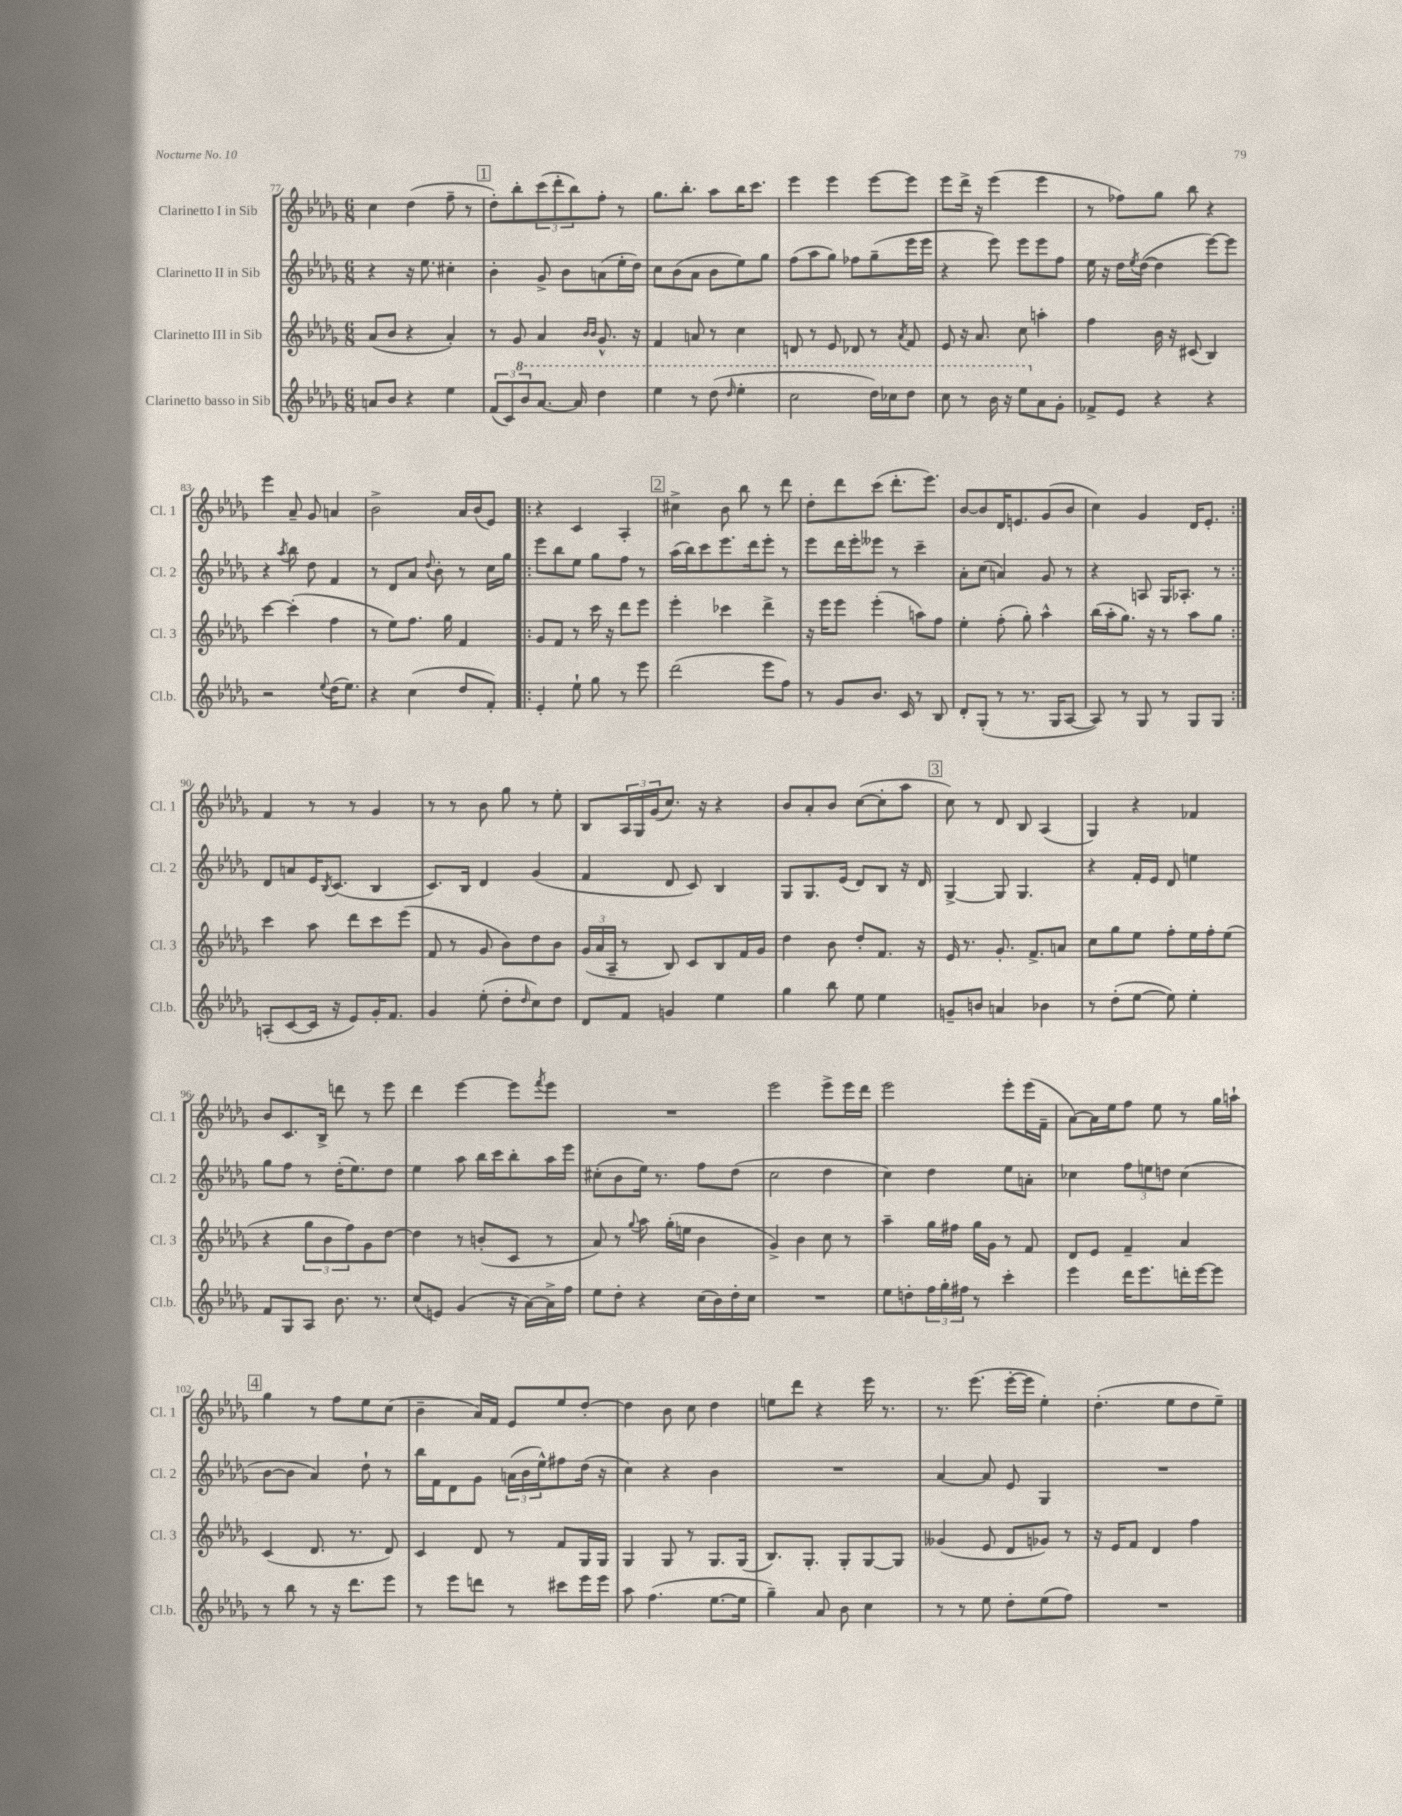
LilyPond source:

<<
\new StaffGroup <<
\new Staff = "s0" \with { instrumentName = "Clarinetto I in Sib" shortInstrumentName = "Cl. 1" } {
    \clef treble \key des \major \numericTimeSignature \time 6/8
    c''4 des''4( f''8-- r8 |
    \mark \markup { \box "1" } des''8-.) bes''8-. \tuplet 3/2 { c'''8( des'''8-. bes''8) } f''8-. r8 |
    ges''8. bes''8.-. aes''8 bes''16 c'''8. |
    ees'''4 ees'''4 ees'''8~ ees'''8 |
    ees'''8 des'''16-> r16 ees'''4( ees'''4 |
    r8 fes''8) ges''8 bes''8 r4 |
    ees'''4 aes'8-- ges'8 a'4 |
    bes'2-> aes'16 bes'16( ees'8) |
    \repeat volta 2 { r4 c'4 aes4-. |
    \mark \markup { \box "2" } cis''4-> bes'8 bes''8 r8 des'''8 |
    des''8-. des'''8 c'''8( des'''8.-. ees'''8.) |
    bes'8~ bes'8 des'16 e'8. ges'8( bes'8 |
    c''4) ges'4 des'16 ees'8.-. | }
    f'4 r8 r8 ges'4 |
    r8 r8 bes'8 ges''8 r8 ees''8-. |
    bes8 \tuplet 3/2 { aes16 ges16 ges'16( } c''8.) r16 r4 |
    bes'8 aes'8-. bes'8 c''8~( c''8-. aes''8 |
    \mark \markup { \box "3" } c''8) r8 des'8 bes8 aes4( |
    ges4) r4 fes'4 |
    bes'8 c'8. bes16-> d'''8 r8 ees'''8 |
    des'''4 ees'''4~ ees'''8 \acciaccatura { f'''8 } ees'''8 |
    R2. |
    ees'''2 ees'''8-> ees'''16 des'''16 |
    ees'''2 ees'''8-. ees'''16( f'16-- |
    aes'8~) aes'16 ees''16 f''8 ees''8 r8 ges''16 a''16-! |
    \mark \markup { \box "4" } ges''4 r8 f''8 ees''8 c''8( |
    bes'4-- aes'16) f'16 ees'8 ees''8 des''8~-. |
    des''4 bes'8 c''8 des''4 |
    e''8 des'''8 r4 ees'''16 r8. |
    r8. ees'''8.( ees'''16~-. ees'''16 ees''4-.) |
    des''4.-.( ees''8 des''8 ees''8--) \bar "|." |
}
\new Staff = "s1" \with { instrumentName = "Clarinetto II in Sib" shortInstrumentName = "Cl. 2" } {
    \clef treble \key des \major \numericTimeSignature \time 6/8
    r4 r16 ees''8. cis''4-. |
    \mark \markup { \box "1" } bes'4-. ges'8-> bes'8 a'8( ees''16-. des''16) |
    c''8 bes'8( aes'8 bes'8 ees''8) ges''8 |
    f''8( aes''8 ges''8) fes''8 ges''8--( ees'''16 ees'''16 |
    r4 ees'''8) ees'''8 ees'''8 f''8 |
    ees''16 r16 des''16 \acciaccatura { ees''8 } des''16~( des''4 ees'''8~) ees'''8 |
    r4 \acciaccatura { aes''8 } bes''8 des''8 f'4 |
    r8 des'8 aes'8 \appoggiatura { des''8 } bes'8-. r8 c''16 ges''16 |
    \repeat volta 2 { ees'''8 bes''8 ees''8 ges''8 f''8 r8 |
    \mark \markup { \box "2" } aes''16( bes''16) c'''8 ees'''8. des'''16 ees'''8-. r8 |
    ees'''8 des'''16 ees'''16-. eeses'''8 r8 c'''4-- |
    aes'8-. c''8( a'4) ges'8 r8 |
    r4 a8 ges16 aes8.-. r8 | }
    des'8 a'8 ees'16 \acciaccatura { bes8 } c'8.( bes4 |
    c'8.) bes16 des'4 ges'4( |
    f'4 des'8 c'8) bes4 |
    ges8 ges8. ees'16( des'8) bes8 r16 des'16 |
    \mark \markup { \box "3" } ges4~-> ges8 ges4. |
    r4 f'16-. ees'16 des'8 e''4 |
    ges''8 f''8 r8 des''16-.( ees''8.) des''8 |
    ees''4 aes''8 bes''16 c'''16 bes''8-. aes''16 ees'''16 |
    cis''8-.( bes'8 ees''16) r8. f''8 des''8( |
    c''2 des''4 |
    c''4) des''4 ees''8 a'8-. |
    ces''4 \tuplet 3/2 { f''8 e''8 d''8 } ces''4( |
    \mark \markup { \box "4" } bes'8~ bes'8 aes'4) des''8-! r8 |
    bes''16 f'16 des'8 ges'8 \tuplet 3/2 { a'16( bes'16 ees''16-^) } fis''8 des''16( r16 |
    c''4) r4 bes'4 |
    R2. |
    aes'4~ aes'8 ees'8 ges4 |
    R2. \bar "|." |
}
\new Staff = "s2" \with { instrumentName = "Clarinetto III in Sib" shortInstrumentName = "Cl. 3" } {
    \clef treble \key des \major \numericTimeSignature \time 6/8
    aes'8( bes'8 r4 aes'4-.) |
    \mark \markup { \box "1" } r8 ges'8 aes'4 \grace { bes'16 bes'16 } ges'8.-^ r16 |
    f'4 a'8 r8 c''4 |
    d'8 r8 ees'8 des'8 r8 \acciaccatura { aes'8 } f'8 |
    ees'8 r16 aes'8. c''8 a''4-. |
    f''4 bes'16 r16 cis'8( bes4) |
    c'''4~ c'''4-.( f''4 |
    r8 ees''8) f''8. ges''16 f'4 |
    \repeat volta 2 { ges'8 f'8 r8 c'''16 r16 des'''8 ees'''8 |
    \mark \markup { \box "2" } ees'''4-. ces'''4 des'''4-> |
    r16 ees'''16 ees'''8 ees'''4-.( a''8) f''8 |
    ees''4-. f''8-.( ges''8-.) aes''4-^ |
    bes''16( aes''16-. ges''8.) r16 r8 aes''8 ges''8 | }
    c'''4 aes''8 des'''8 c'''8 ees'''8( |
    f'8 r8 ges'8 bes'8) des''8 bes'8 |
    \tuplet 3/2 { ges'16( aes'16 aes16-- } r8 bes8) c'8 bes8 f'16 ges'16 |
    des''4 bes'8 des''8-. f'8. r16 |
    \mark \markup { \box "3" } ees'16 r8. ges'8.-. f'8.-> a'8 |
    c''8 ges''8 ees''8 f''8-. ees''16 f''16-. ees''8( |
    r4 \tuplet 3/2 { ges''8 bes'8 f''8) } ges'8 des''8~ |
    des''4 r8 b'8-.( c'8 r8 |
    aes'8) r8 \appoggiatura { ges''8 } aes''8 ges''16-.( e''16 bes'4 |
    ges'4->) bes'4 c''8 r8 |
    aes''4-- ges''16 fis''16 ges''16 ges'16 r8 f'8 |
    des'8 ees'8 f'4-- aes'4 |
    \mark \markup { \box "4" } c'4( des'8. r8. des'8) |
    c'4 des'8 r8 f'8 ges16 ges16 |
    ges4 ges8 r8 ges8. ges16( |
    bes8.) ges8.-. ges8-. ges8~ ges8 |
    geses'4( ees'8 des'8 ges'8) r8 |
    r16 ees'16 f'8 des'4 f''4 \bar "|." |
}
\new Staff = "s3" \with { instrumentName = "Clarinetto basso in Sib" shortInstrumentName = "Cl.b." } {
    \clef treble \key des \major \numericTimeSignature \time 6/8
    a'8 bes'8 r4 ees''4 |
    \mark \markup { \box "1" } \tuplet 3/2 { f'8( c'8) \ottava #1 bes''8 } aes''8.~ aes''16 des'''4 |
    ees'''4 r8 des'''8( \grace { des'''16 } ees'''4-. |
    c'''2 des'''16) ces'''16 des'''8 |
    c'''8 r8 bes''16 r16 ees'''8 \ottava #0 aes'8 ges'8-. |
    fes'8-> ees'8 r4 r4 |
    r2 \appoggiatura { ees''8 } des''16( ees''8.) |
    r4 c''4( des''8 f'8-.) |
    \repeat volta 2 { ees'4-. ees''8-! ges''8 r8 ees'''8 |
    \mark \markup { \box "2" } des'''2( ees'''8 f''8) |
    r8 ges'8 bes'8. c'16 r8 bes8 |
    des'8-. ges8-.( r8 r8. ges16 aes8~ |
    aes8) r8 ges8 r8 ges8 ges8 | }
    a8-.( c'8~ c'16 r16 ees'8) ges'16-. f'8. |
    ges'4 ees''8-.( des''8-. \grace { des''16 } c''8) des''8 |
    des'8 f'8 g'4 ees''4 |
    ges''4 bes''8 ees''8 ees''4 |
    \mark \markup { \box "3" } g'8-- b'8 a'4 bes'4 |
    r8 des''8-.( ees''8~ ees''8) ees''4-. |
    f'8 ges8 aes8 bes'8. r8. |
    c''8( e'8) ges'4( r16 aes'16~) aes'16-> f''16 |
    ees''8 des''8-. r4 c''16( bes'16) des''16-. c''16 |
    R2. |
    ees''8 d''8-. \tuplet 3/2 { f''16 ges''16-. fis''16 } r8 c'''4-. |
    ees'''4 des'''16 ees'''8. d'''16-. ees'''16~ ees'''8 |
    \mark \markup { \box "4" } r8 bes''8 r8 r16 des'''8. ees'''8 |
    r8 ees'''8 d'''8 r8 cis'''8 ees'''16 ees'''16 |
    aes''8 f''4.( ees''8.~ ees''16 |
    ges''4--) aes'8 bes'8 c''4 |
    r8 r8 ees''8 des''8-. ees''8( f''8) |
    R2. \bar "|." |
}
>>
>>
\layout { \context { \Score currentBarNumber = #77 } }
